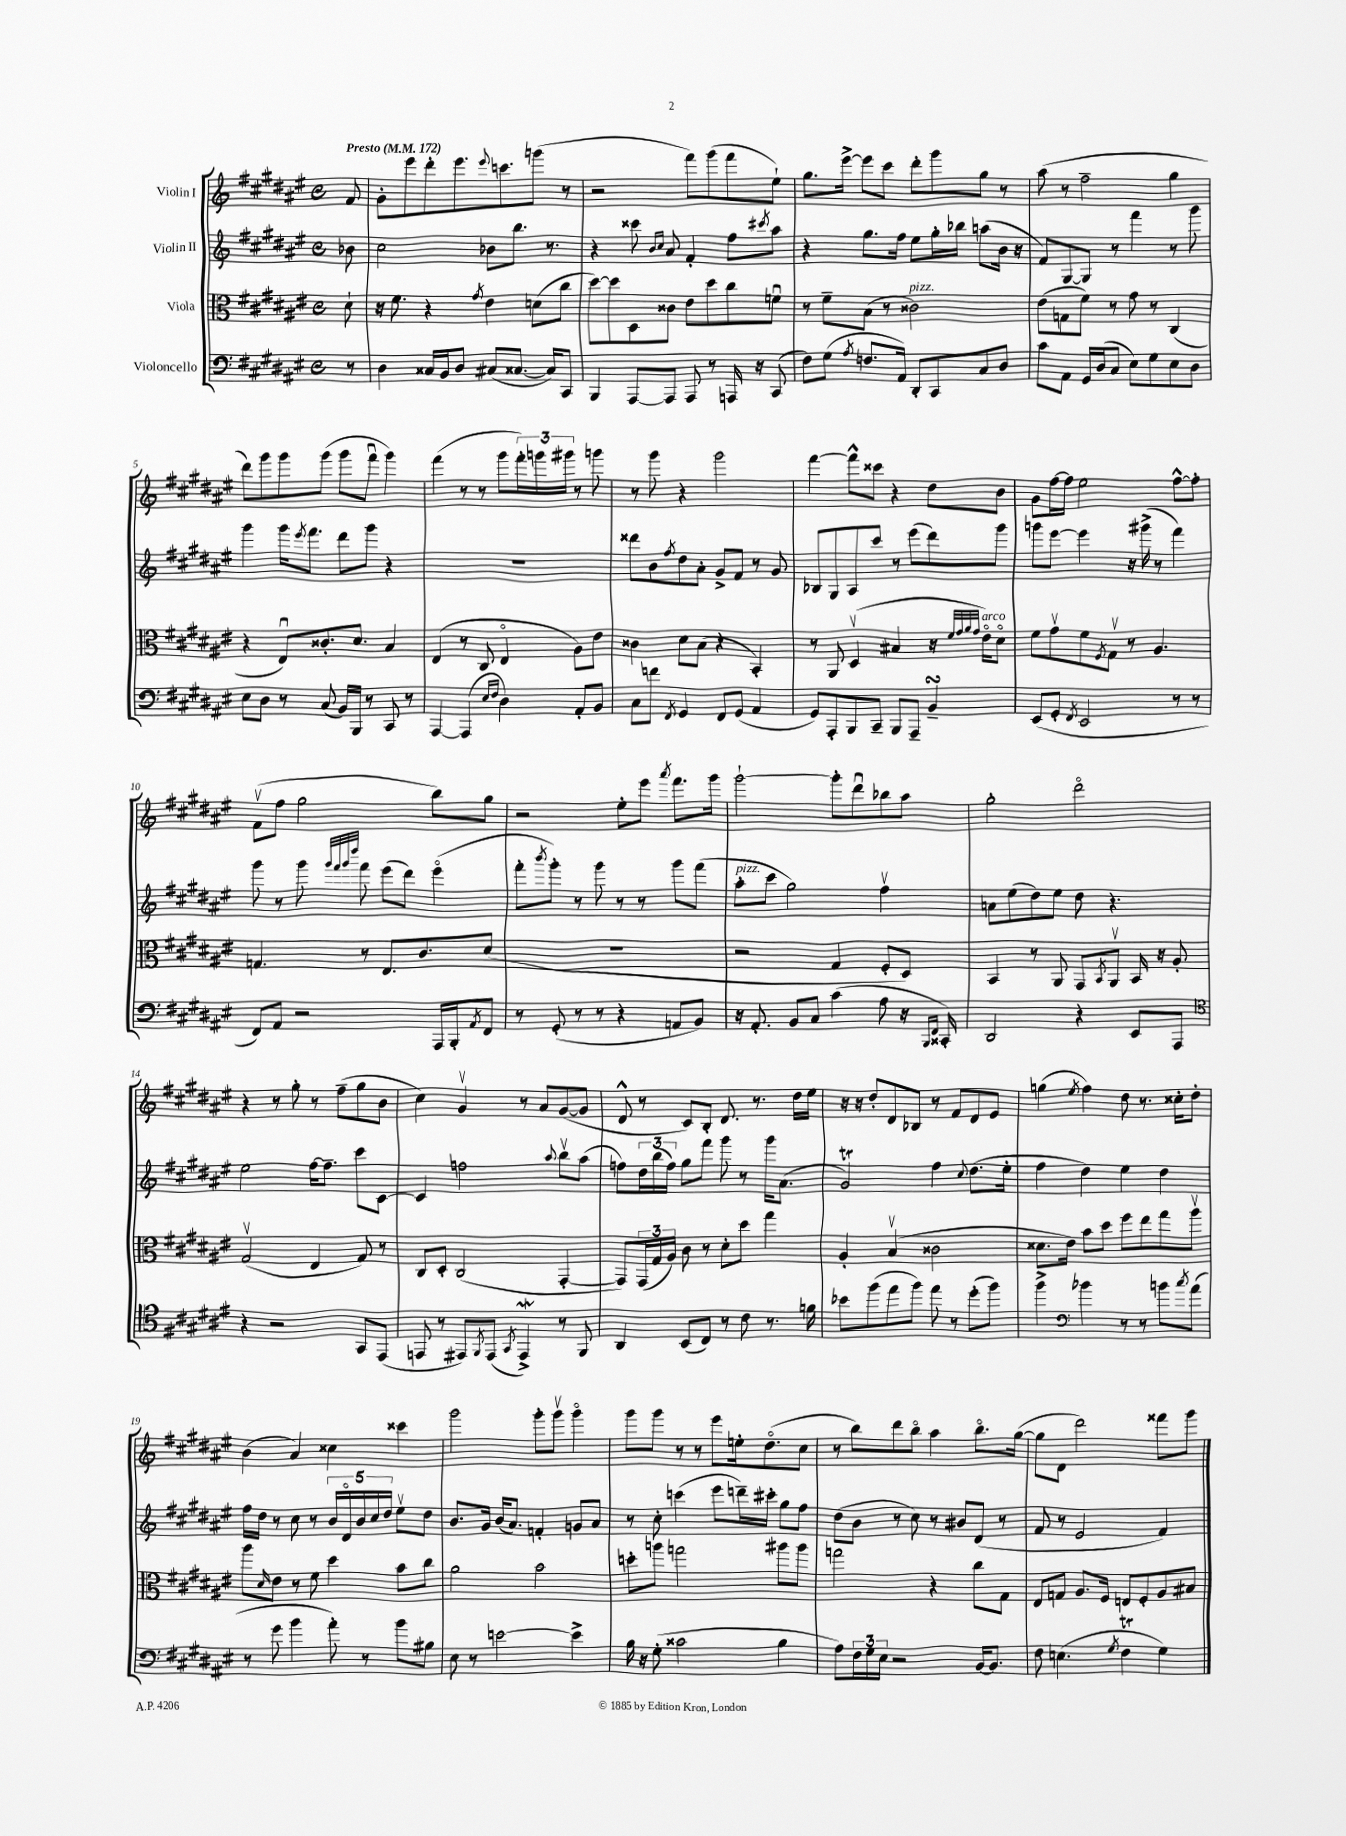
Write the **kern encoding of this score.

**kern	**kern	**kern	**kern
*staff4	*staff3	*staff2	*staff1
*clefF4	*clefC3	*clefG2	*clefG2
*k[f#c#g#d#a#e#]	*k[f#c#g#d#a#e#]	*k[f#c#g#d#a#e#]	*k[f#c#g#d#a#e#]
*M4/4	*M4/4	*M4/4	*M4/4
*met(c)	*met(c)	*met(c)	*met(c)
*MM172	*MM172	*MM172	*MM172
8r	8d#`	8b-	8f#
=	=	=	=
4D#	16r	2cc#	8g#'
.	8.f#	.	.
.	.	.	8eee#
16C##	4r	.	8ddd#'
16BB	.	.	.
8D#	.	.	8.eee#
.	8qg#	.	.
(8C#	4e#	8b-	.
.	.	.	8qqeee#
.	.	.	8.ccc
[8.C##	.	8.bb	.
.	(8d	.	(8ggg
16C##])	.	8.r	.
8CC#	8cc#	.	8r
=	=	=	=
4BBB	[8dd#)	4r	2r
.	8dd#]	.	.
[8AAA#	8D#	8ccc##	.
.	.	16qqb	.
.	.	16qqcc#	.
8AAA#]	8c##	8a#	.
8AAA#	8e#	4f#'	8fff#)
8r	8dd#	.	(8ggg#
16AAA	8cc#	8ff#	8fff#
16r	.	.	.
.	.	8qccc#	.
(8CC#	8fu	8aa#	8ee#`)
=	=	=	=
8F#)	8r	4r	8.gg#
(8G#	8f#~	.	.
.	.	.	[16eee#^
8qA#	.	.	.
8.F	(8B	8.gg#	8eee#]
.	8r	.	8ccc#
16AA#)	.	16ff#	.
8DD#'	2c##)	8ee#	8ddd#'
8CC#	.	16gg#'	8ggg#
.	.	16bb-	.
8C#	.	(8aa	8gg#
8D#	.	16b	8r
.	.	16r	.
=	=	=	=
8c#	(8e#	8f#)	(8aa#
8AA#	8G	[8G#	8r
16GG#	8f#)	8G#]	2ff#~
(16D#	.	.	.
8C#	8r	8r	.
8E#)	8g#	4fff#	.
8G#	8r	.	.
8E#	(4C#	8r	4gg#
8D#	.	8ggg#	.
=	=	=	=
8E#	4r	4ggg#	8ddd#)
8D#	.	.	8ggg#
8r	8E#u)	16ggg#	8ggg#
.	.	8qeee#	.
.	.	8.fff#	.
(8C#	8.c##'	.	(8ggg#
16BB)	.	8ddd#	8ggg#
16BBB	8.d#	.	.
8r	.	8ggg#	8fff#u
8CC#	4B	4r	4ggg#)
8r	.	.	.
=	=	=	=
[4AAA#	(4E#	1r	(4fff#
(4AAA#]	8r	.	8r
.	8C#	.	8r
16qqE#	.	.	.
16qqF#	.	.	.
4D#)	4E#o	.	8ggg#
.	.	.	24fff#')
.	.	.	24ggg
.	.	.	24ggg#
8AA#'	8A#)	.	8r
8BB	8e#	.	8ggg
=	=	=	=
8C#	4c##	8ddd##	8r
8f	.	8b	8ggg#
8qFF#	.	8qff#	.
4GG#	8d#	8dd#	4r
.	(8B	8a#'	.
8FF#	4r	8g#^	2ggg#
(8GG#	.	8f#	.
4AA#	4BB')	8r	.
.	.	8g#	.
=	=	=	=
8GG#)	8r	8B-	[4fff#
8AAA#'	8AA#	8G#	.
8BBB	(4D#v	8A#	8fff#^^]
8CC#~	.	8ccc#	8ccc##
8BBB	4B#	8r	4r
8AAA#~	.	(8eee#	.
4BB~	16r	8ddd#)	8dd#
.	32qqf#	.	.
.	32qqg#	.	.
.	32qqa#	.	.
.	32qqg#	.	.
.	16e#o)	.	.
.	8d#o	8ggg#	8b
=	=	=	=
(8EE#	8f#	8ggg	8g#
8GG#'	8g#v	[8eee#	[16ff#
.	.	.	16ff#]
8qFF#	.	.	.
2EE#	8f#	4eee#]	2ee#
.	8qF#	.	.
.	8G#v	.	.
.	8r	16r	.
.	.	(16ggg#^	.
.	4.A#	8r	.
8r	.	4fff#)	[8ff#^^
8r	.	.	8ff#']
=	=	=	=
8FF#)	4.G	8ggg#	(8f#v
8AA#	.	8r	8ff#
2r	.	8ggg#	2gg#
.	.	32qqggg#	.
.	.	32qqfff#	.
.	.	32qqggg#	.
.	.	32qqdddd#	.
.	8r	8fff#	.
.	8.E#	(8eee#	.
.	.	8ddd#)	.
.	8.c#	.	.
16AAA#	.	(4eee#o	8bb)
16BBB'	.	.	.
8qAA#	.	.	.
8FF#	(8d#	.	8gg#
=	=	=	=
8r	1r	8fff#'	2r
.	.	8qbbb	.
(8GG#'	.	8ggg#')	.
8r	.	8r	.
8r	.	8ggg#	.
4r	.	8r	8ee#'
.	.	8r	8eee#
.	.	.	8qaaa#
8AA	.	8ggg#	8.fff#
8BB)	.	(8fff#	.
.	.	.	16ggg#
=	=	=	=
16r	2r	8aa#'	[2ggg#`
8.AA#'	.	.	.
.	.	8ccc#	.
8BB	.	2gg#)	.
8C#	.	.	.
(4c#	4G#	.	8ggg#']
.	.	.	8ddd#u
8A#	8F#'	4ff#v	8bb-
16r	8D#)	.	8aa#
16qqBBB	.	.	.
16qqFF#	.	.	.
16CC##')	.	.	.
=	=	=	=
2DD#	4BB	8a	2gg#'
.	.	(8ee#	.
.	8r	8dd#)	.
.	8AA#	8ee#	.
4r	8GG#	8dd#	2ddd#o
.	8qBB	.	.
.	8AA#v	4.r	.
8EE#	16BB	.	.
.	16r	.	.
8AAA#	8A#'	.	.
=	=	=	=
*clefC4	*	*	*
4r	(2G#v	2ee#	4r
2r	.	.	8r
.	.	.	8gg#'
.	4E#	[16ff#	8r
.	.	8.ff#~]	.
.	.	.	(8ff#~
8GG#	8G#)	8ccc#	8gg#
(8EE#	8r	[8c#	8b
=	=	=	=
8EE	8C#	4c#]	4cc#)
8r	8D#'	.	.
8EE#)	(2C#	2ff	4g#v
8qFF#	.	.	.
(8EE#	.	.	.
8qGG#	.	.	.
4EE#^)	.	.	8r
.	.	.	8a#
.	.	8qqaa#	.
8r	[4GG#'	8bbv	([8g#
8FF#	.	(8aa#	8g#]
=	=	=	=
4AA#	8GG#])	8ff)	8d#^^
.	(24GG#	24dd#	8r
.	24G#	(24bb	.
.	24A#)	24ff)	.
(8BB	8c#	8gg#	8c#)
8C#)	8r	8fff#	8B'
8r	8d#'	8ggg#	8.d#
8c#	8dd#	8r	.
.	.	.	8.r
8.r	4gg#	16ggg#	.
.	.	(8.a#	.
.	.	.	16dd#
16f	.	.	16ee#
=	=	=	=
8b-	4A#'	2g#)	16r
.	.	.	16r
(8ff#	.	.	8dd#'
8ee#	(4Bv	.	8d#
8ff#)	.	.	8B-
8ee#	2c##	4ff#	8r
8r	.	.	8f#
.	.	8qqcc#	.
(8dd#'	.	(8.dd#	8d#
8ff#)	.	.	8e#
.	.	16ee#'	.
=	=	=	=
4ff#^	8.d##	4ff#	(4gg
.	16e#)	.	.
*clefF4	*	*	*
.	.	.	8qee#
4b-	8b	4dd#)	4ff#)
.	8dd#	.	.
8r	8ff#	4ee#	8dd#
8r	8ee#	.	8.r
8b	8gg#	4dd#	.
.	.	.	16cc##'
8qcc#	.	.	.
(8a#	8aa#v	.	8dd#'
=	=	=	=
8r	8aa#	16ff#	(4b
.	.	16dd#	.
.	16qqd#	.	.
8g#	8e#	8r	.
4b	8r	8cc#	4a#)
.	8f#	8r	.
8a#')	4dd#	20b	4cc##
.	.	20d#o	.
.	.	20b	.
8r	.	.	.
.	.	20cc#	.
.	.	20dd#	.
8b	8b	8ee#v	4ccc##
8B#	8cc#	8dd#	.
=	=	=	=
8E#	2a#	8.b	2ggg#
8r	.	.	.
.	.	16g#	.
[2e	.	(16b	.
.	.	8.a#)	.
.	2b	4f'	8ggg#'
.	.	.	8ggg#v
4e^]	.	8g	4ggg#o
.	.	8a#	.
=	=	=	=
16B	8dd'	8r	8ggg#
16r	.	.	.
(8G#'	8aa	8cc#'	8ggg#
2c##	2gg	(4ccc	8r
.	.	.	8r
.	.	8eee#	8eee#
.	.	16ddd~)	16ee'
.	.	16ccc#'	(8.dd#o
4B	8aa#	8gg#	.
.	8aa#	8ff#	8cc#
=	=	=	=
8A#)	2gg	(8dd#	8r
24F#	.	8b	8bb)
24G#	.	.	.
24E#	.	.	.
2r	.	8r	8ddd#
.	.	8cc#)	8bbo
.	4r	8r	4aa#
.	.	8b#	.
[16BB	8cc#	(8d#	8.bbo
8.BB]	.	.	.
.	8G#	8r	.
.	.	.	([16gg#
=	=	=	=
8F#	8E#	8f#	8gg#]
(4.E	8G	8r	8d#
.	8.A#	2e#	2ddd#)
.	16F#	.	.
8qG#	.	.	.
4F#	8E	.	.
.	8F#'	.	.
4G#)	8A#	4f#)	8fff##
.	8B#	.	8ggg#
==	==	==	==
*-	*-	*-	*-
